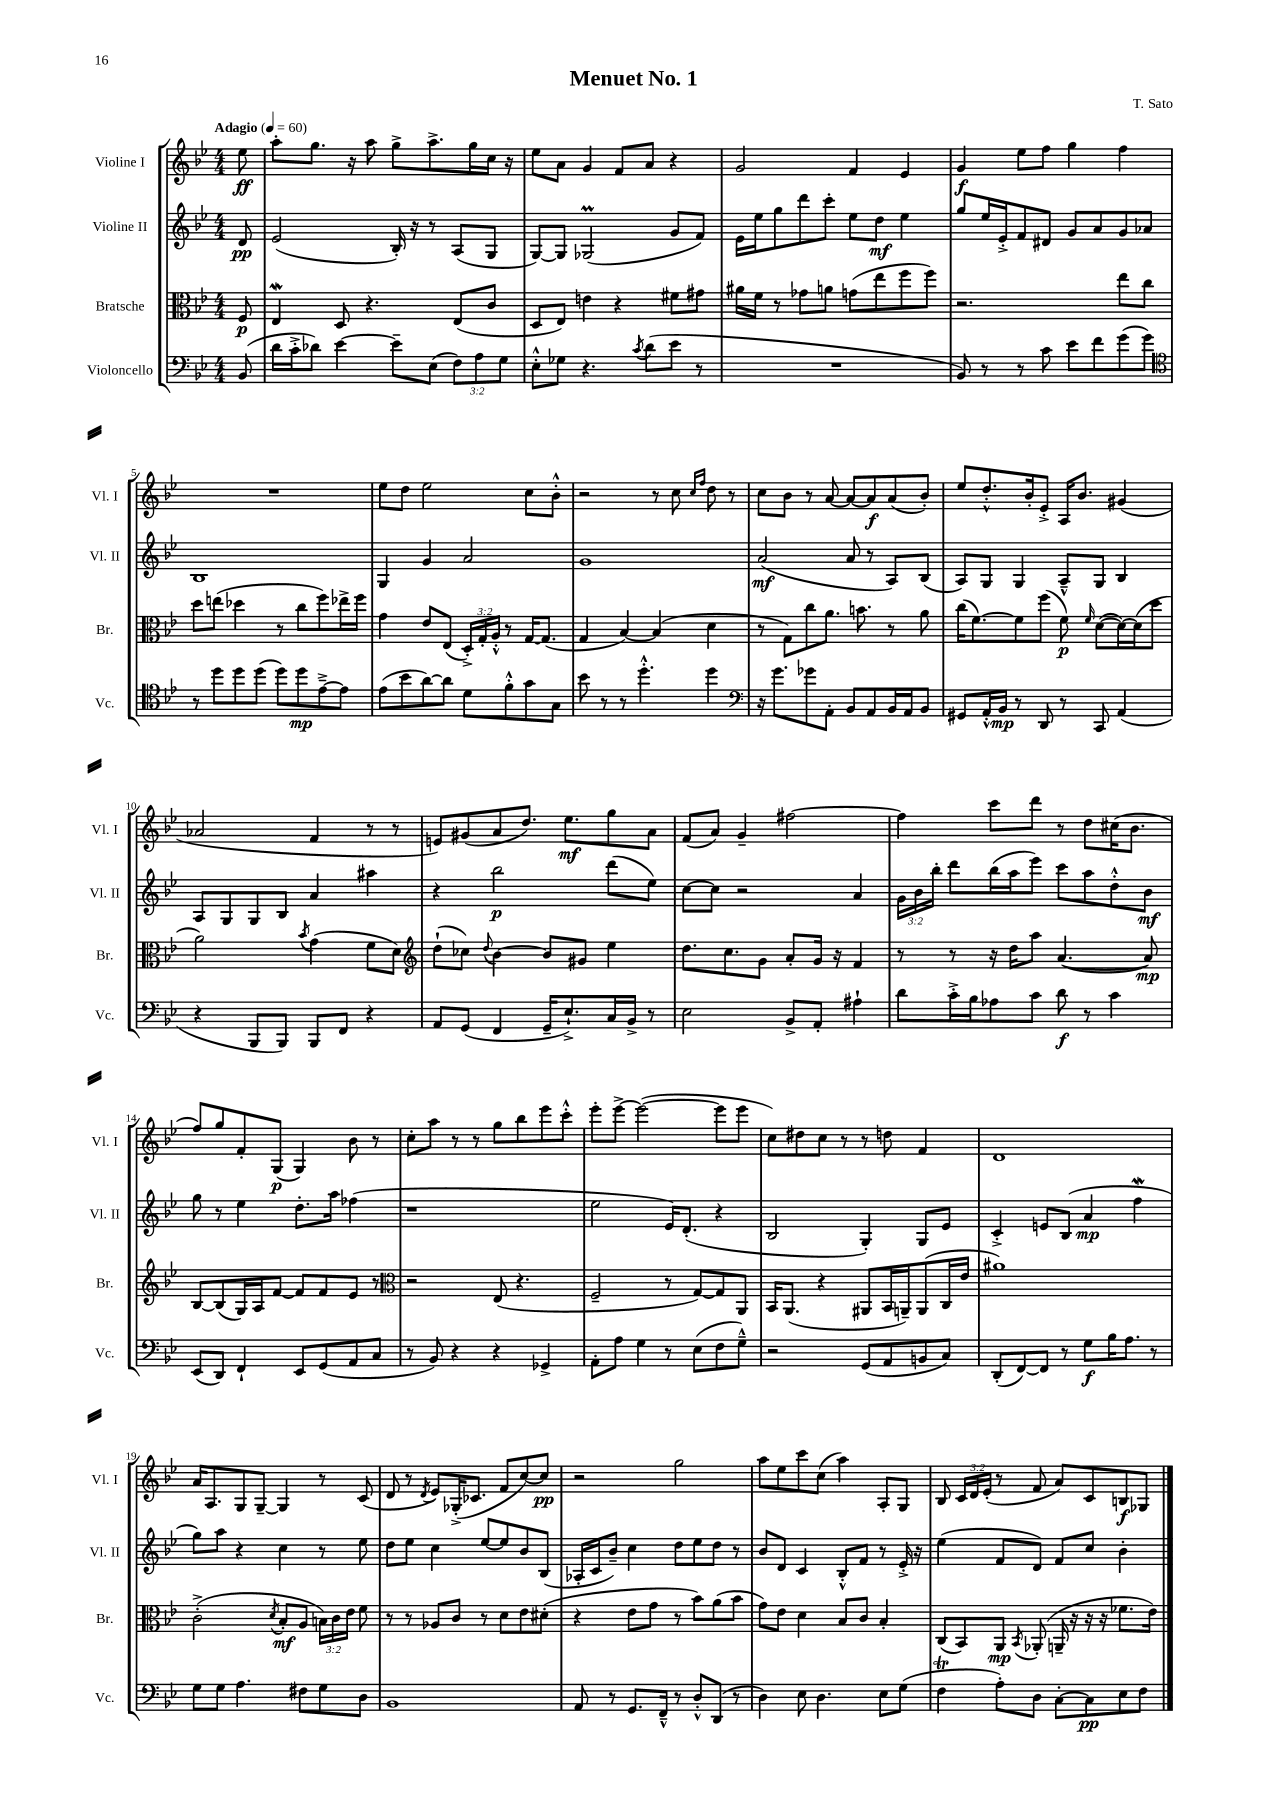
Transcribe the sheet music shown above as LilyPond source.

\header { title = "Menuet No. 1" composer = "T. Sato" }
<<
\new StaffGroup <<
\new Staff = "s0" \with { instrumentName = "Violine I" shortInstrumentName = "Vl. I" } {
    \clef treble \key bes \major \numericTimeSignature \time 4/4 \override Staff.TupletNumber.text = #tuplet-number::calc-fraction-text \partial 8 \tempo "Adagio" 4 = 60
    \autoBeamOff ees''8\ff |
    a''8[-. g''8.] r16 a''8 g''8[-> a''8.-> g''16 c''16] r16 |
    ees''8[ a'8] g'4 f'8[ a'8] r4 |
    g'2 f'4 ees'4 |
    g'4\f ees''8[ f''8] g''4 f''4 |
    R1 |
    ees''8[ d''8] ees''2 c''8[ bes'8]-.-^ |
    r2 r8 c''8 \grace { c''16[ f''16] } d''8 r8 |
    c''8[ bes'8] r8 a'8~ a'8[~ a'8\f a'8( bes'8]-.) |
    ees''8[ d''8.-.-^ bes'16-. ees'8]-.-> a16[ bes'8.] gis'4( |
    aes'2 f'4 r8 r8 |
    e'8[) gis'8( a'8 d''8.]) ees''8.[\mf g''8 a'8] |
    f'8[( a'8]) g'4-- fis''2~ |
    fis''4 c'''8[ d'''8] r8 d''8[ cis''16( bes'8.] |
    f''8[) g''8 f'8-. g8]\p( g4) bes'8 r8 |
    c''8[-. a''8] r8 r8 g''8[ bes''8 ees'''8 c'''8]-.-^ |
    ees'''8[-. ees'''8]~-> ees'''2~( ees'''8[ ees'''8] |
    c''8[) dis''8 c''8] r8 r8 d''8 f'4 |
    d'1 |
    a'16[ a8. g8 g8]~-- g4 r8 c'8( |
    d'8 r8 \acciaccatura { d'8 } ees'8[) ges16-.->( ces'8.] f'8[ c''8~) c''8]\pp |
    r2 g''2 |
    a''8[ ees''8 c'''8 c''8]( a''4) a8[-. g8] |
    bes8 \tuplet 3/2 { c'16[ d'16 ees'16]-.( } r8 f'8 a'8[) c'8 b8\f ges8] \bar "|." |
}
\new Staff = "s1" \with { instrumentName = "Violine II" shortInstrumentName = "Vl. II" } {
    \clef treble \key bes \major \numericTimeSignature \time 4/4 \override Staff.TupletNumber.text = #tuplet-number::calc-fraction-text \partial 8
    \autoBeamOff d'8\pp |
    ees'2( bes16-.) r16 r8 a8[( g8] |
    g8[~) g8] ges2\prall( g'8[ f'8]) |
    ees'16[ ees''16 g''8 d'''8 c'''8]-. ees''8[ d''8]\mf ees''4 |
    g''8[ ees''16 ees'16-.-> f'8 dis'8] g'8[ a'8 g'8 aes'8] |
    bes1 |
    g4 g'4 a'2 |
    g'1 |
    a'2\mf( a'8 r8 a8[) bes8]( |
    a8[) g8] g4 a8[---^ g8] bes4 |
    a8[ g8 g8 bes8] a'4 ais''4 |
    r4 bes''2\p d'''8[( ees''8]) |
    c''8[~ c''8] r2 a'4 |
    \tuplet 3/2 { g'16[ bes'16 bes''16]-. } d'''8[ bes''16( a''16 ees'''8]) c'''8[ a''8 d''8-.-^ bes'8]\mf |
    g''8 r8 ees''4 d''8.[-. a''16] fes''4( |
    r1 |
    ees''2 ees'16[) d'8.]-.( r4 |
    bes2 g4-.) g8[ ees'8] |
    c'4-.-> e'8[ bes8]( a'4\mp f''4\mordent |
    g''8[) a''8] r4 c''4 r8 ees''8 |
    d''8[ ees''8] c''4 ees''8[~ ees''8 bes'8 bes8]( |
    aes16[-. c'16 bes'8]--) c''4 d''8[ ees''8 d''8] r8 |
    bes'8[ d'8] c'4 bes8[-.-^ f'8] r8 ees'16-.-> r16 |
    ees''4( f'8[ d'8]) f'8[ c''8] bes'4-. \bar "|." |
}
\new Staff = "s2" \with { instrumentName = "Bratsche" shortInstrumentName = "Br." } {
    \clef alto \key bes \major \numericTimeSignature \time 4/4 \override Staff.TupletNumber.text = #tuplet-number::calc-fraction-text \partial 8
    \autoBeamOff f8\p |
    ees4\mordent d8 r4. ees8[( c'8] |
    d8[ ees8]) e'4 r4 fis'8[ gis'8] |
    ais'16[ f'16] r8 ges'8[ a'8] g'8[( ees''8 f''8 f''8]) |
    r2. ees''8[ c''8] |
    d''8[ e''8]( des''4 r8 c''8[ f''8) ees''16-> f''16] |
    g'4 ees'8[ ees8]( \tuplet 3/2 { d16[-.->) g16-. a16]-.-^ } r8 g16[~ g8.]( |
    g4 bes4~) bes4( d'4 |
    r8 g8[) c''8 a'8.] b'8. r8 a'8 |
    c''16[( f'8.~) f'8 f''8]( f'8\p) \grace { f'16 } d'8[~( d'16~) d'16( d''8] |
    a'2) \acciaccatura { bes'8 } g'4( f'8[ d'8]) |
    \clef treble d''8[-!( ces''8]) \appoggiatura { d''8 } bes'4~ bes'8[ gis'8] ees''4 |
    d''8.[ c''8. g'8] a'8[-. g'16] r16 f'4 |
    r8 r8 r16 d''16[ a''8] a'4.~( a'8\mp) |
    bes8[~ bes8( g16) a16 f'8]~ f'8[ f'8 ees'8] r8 |
    \clef alto r2 ees8( r4. |
    f2-- r8 g8[~) g8 a,8] |
    bes,16[ a,8.]( r4 ais,8[ bes,16 a,16--) a,8( c16 ees'16] |
    ais'1) |
    c'2-.->( \acciaccatura { d'8 } bes8[-.\mf a8] \tuplet 3/2 { b16[) c'16 ees'16] } f'8 |
    r8 r8 aes8[ c'8] r8 d'8[ ees'8 dis'8]-.( |
    r4 ees'8[ g'8] r8 bes'8[) a'8( bes'8] |
    g'8[) ees'8] d'4 bes8[ c'8] bes4-. |
    c8[( bes,8) a,8]\mp \acciaccatura { bes,8 } aes,8-.( a,16-- r16 r16 r16 fes'8.[ ees'16]) \bar "|." |
}
\new Staff = "s3" \with { instrumentName = "Violoncello" shortInstrumentName = "Vc." } {
    \clef bass \key bes \major \numericTimeSignature \time 4/4 \override Staff.TupletNumber.text = #tuplet-number::calc-fraction-text \partial 8
    \autoBeamOff bes,8( |
    d'16[ c'16-.-> des'8]) ees'4~ ees'8[-- ees8]( \tuplet 3/2 { f8[) a8 g8] } |
    ees8[-.-^ ges8] r4. \acciaccatura { c'8 } d'8[( ees'8] r8 |
    R1 |
    bes,8) r8 r8 c'8 ees'8[ f'8 g'8( g'8]) |
    \clef tenor r8 d''8[ d''8 d''8]( d''8[) d''8\mp ees'8~---> ees'8] |
    ees'8[( bes'8 a'8~) a'8] d'8[ f'8-.-^ g'8 g8] |
    bes'8 r8 r8 d''4.-.-^ d''4 |
    \clef bass r16 g'8.[ ges'8 a,8]-. bes,8[ a,8 bes,16 a,16 bes,8] |
    gis,8[ a,16-.-^ bes,16]\mp r8 d,8 r8 c,8 a,4( |
    r4 bes,,8[ bes,,8]) bes,,8[ f,8] r4 |
    a,8[ g,8]( f,4 g,16[-- ees8.-!->) c16 bes,16]-> r8 |
    ees2 bes,8[-> a,8]-. ais4-! |
    d'8[ c'16-.-> bes16 aes8 c'8] d'8\f r8 c'4 |
    ees,8[( d,8]) f,4-! ees,8[ g,8( a,8 c8] |
    r8 bes,8) r4 r4 ges,4-> |
    a,8[-. a8] g4 r8 ees8[( f8 g8]---^) |
    r2 g,8[( a,8 b,8 c8]) |
    d,8[-.( f,8~) f,8] r8 g8[\f bes16 a8.] r8 |
    g8[ g8] a4. fis8[ g8 d8] |
    bes,1 |
    a,8 r8 g,8.[ f,16]---^ r8 d8[-.-^ d,8]( r8 |
    d4) ees8 d4. ees8[ g8]( |
    f4\trill a8[-.) d8] c8[~-. c8\pp ees8 f8] \bar "|." |
}
>>
>>
